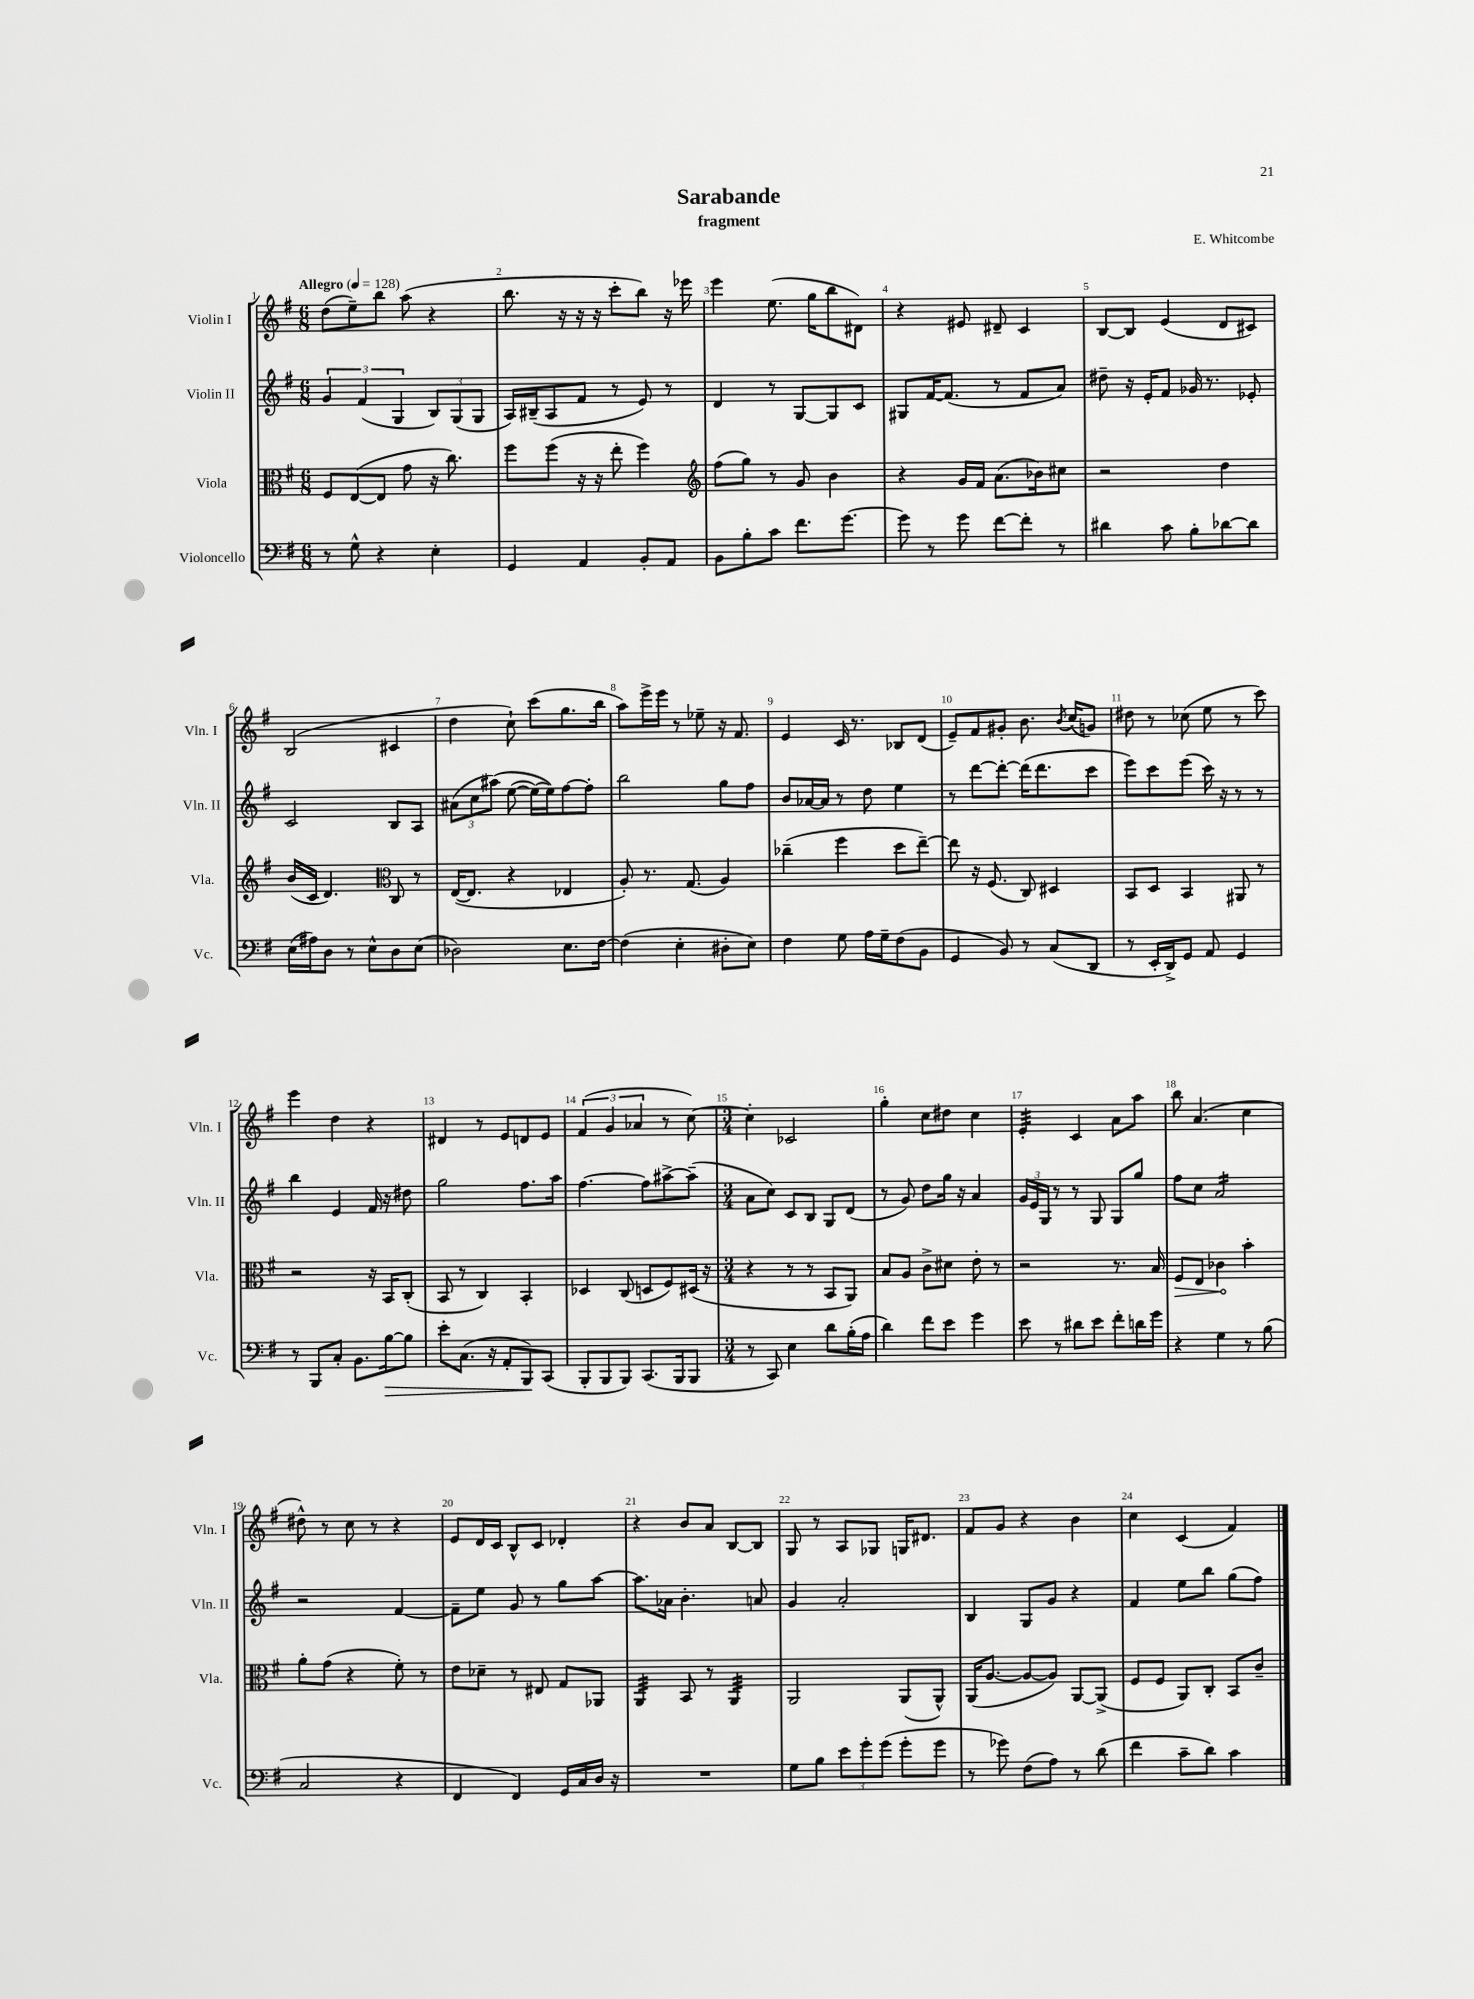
\header { title = "Sarabande" composer = "E. Whitcombe" subtitle = "fragment" }
<<
\new StaffGroup <<
\new Staff = "s0" \with { instrumentName = "Violin I" shortInstrumentName = "Vln. I" } {
    \clef treble \key g \major \numericTimeSignature \time 6/8 \tempo "Allegro" 4 = 128
    \autoBeamOff d''8[( e''8--) b''8] a''8( r4 |
    b''8. r16 r16 r16 c'''8[-. b''8]) r16 ees'''16 |
    e'''4 e''8.( g''16[ b''8 dis'8]) |
    r4 eis'8 dis'8-- c'4 |
    b8[~ b8] e'4( d'8[ cis'8]) |
    b2( cis'4 |
    d''4 c''8-!) c'''8[( g''8. b''16] |
    a''8[) e'''16-> e'''16] r8 ees''8-- r16 fis'8. |
    e'4 c'16 r8. bes8[ d'8]( |
    e'8[--) fis'8 gis'8]-. b'8. \acciaccatura { b'8 } c''16[( g'8]) |
    dis''8 r8 ces''8( e''8 r8 c'''8) |
    e'''4 d''4 r4 |
    dis'4 r8 e'8[ d'8 e'8] |
    \tuplet 3/2 { fis'4( g'4 aes'4 } r8 c''8~) |
    \numericTimeSignature \time 3/4 c''4-. ces'2 |
    g''4-. c''8[ dis''8] c''4 |
    e'4:32-. c'4 a'8[ a''8] |
    b''8 a'4.( c''4 |
    dis''8-^) r8 c''8 r8 r4 |
    e'8[ d'16 c'16] b8[-^ c'8] des'4-. |
    r4 b'8[ a'8] b8[~ b8] |
    g8 r8 a8[ ges8] g16[ dis'8.] |
    fis'8[ g'8] r4 b'4 |
    c''4 c'4( fis'4) \bar "|." |
}
\new Staff = "s1" \with { instrumentName = "Violin II" shortInstrumentName = "Vln. II" } {
    \clef treble \key g \major \numericTimeSignature \time 6/8
    \autoBeamOff \tuplet 3/2 { g'4 fis'4( g4 } \tuplet 3/2 { b8[) g8( g8] } |
    a16[) bis16--( a8 fis'8] r8 e'8) r8 |
    d'4 r8 g8[~ g8 c'8] |
    gis8[ fis'16~ fis'8.]( r8 fis'8[ a'8]) |
    dis''8-- r16 e'16[-. fis'8] ges'16 r8. ees'8-. |
    c'2 b8[ a8] |
    \tuplet 3/2 { ais'8[( c''8 ais''8])\( } e''8~( e''16[~) e''16\) fis''8~ fis''8]-. |
    b''2 g''8[ fis''8] |
    b'8[ aes'16~ aes'16] r8 d''8 e''4 |
    r8 d'''8[~ d'''8]~-. d'''16[( d'''8. c'''8] |
    e'''8[) c'''8 e'''8]( c'''16) r16 r8 r8 |
    b''4 e'4 fis'16 r16 dis''8 |
    g''2 fis''8.[ a''16] |
    fis''4.~ fis''8[ ais''8~-> ais''8]--( |
    \numericTimeSignature \time 3/4 a'8[ c''8]) c'8[ b8] g8[ d'8]( |
    r8 g'8) d''8[ g''16] r16 a'4 |
    \tuplet 3/2 { g'16[ e'16 g16] } r8 r8 g8 g8[ g''8] |
    fis''8[ c''8] a'2:16 |
    r2 fis'4~ |
    fis'8[-- e''8] g'8 r8 g''8[ a''8]~ |
    a''8.[ aes'16] b'4.-. a'8 |
    g'4 a'2-. |
    b4 g8[ g'8] r4 |
    fis'4 e''8[ b''8] g''8[( fis''8]) \bar "|." |
}
\new Staff = "s2" \with { instrumentName = "Viola" shortInstrumentName = "Vla." } {
    \clef alto \key g \major \numericTimeSignature \time 6/8
    \autoBeamOff fis8[ e8~( e8] g'8 r16 c''8.) |
    fis''8[ fis''8]( r16 r16 e''8-. fis''4) |
    \clef treble fis''8[( g''8]) r8 g'8 b'4 |
    r4 g'16[ fis'16] a'8.[( bes'16) cis''8] |
    r2 d''4 |
    b'16[( c'16] d'4.) \clef alto c8 r8 |
    e16[~( e8.] r4 ees4 |
    a8-.) r8. g8.( a4) |
    ces''4--( fis''4 d''8[ e''8]~--) |
    e''8 r16 fis8.( c8) dis4 |
    b,8[ d8] b,4 ais,8 r8 |
    r2 r16 b,16[ c8]-.( |
    b,8 r8 c4) b,4-. |
    des4 c8( d8[ fis8) dis16]( r16 |
    \numericTimeSignature \time 3/4 r4 r8 r8 b,8[ a,8]) |
    b8[ a8] c'8[-> dis'8] e'8-. r8 |
    r2 r8. b16 |
    \once \override Hairpin.circled-tip = ##t fis8[\> e8] ces'4\! b'4-. |
    a'8[-. g'8]( r4 fis'8-.) r8 |
    e'8[ des'8]-- r8 eis8 g8[ aes,8] |
    a,4:32 b,8 r8 a,4:32 |
    a,2 a,8[( a,8]-^) |
    a,16[( a8.]~ a8[~ a8]) a,8[~ a,8]->( |
    fis8[ fis8] a,8[) c8]-. b,8[ c'8]-- \bar "|." |
}
\new Staff = "s3" \with { instrumentName = "Violoncello" shortInstrumentName = "Vc." } {
    \clef bass \key g \major \numericTimeSignature \time 6/8
    \autoBeamOff r8 g8-^ r4 e4-. |
    g,4 a,4 b,8[-. a,8] |
    b,8[ b8-. c'8] fis'8.[ g'8.]~ |
    g'8 r8 g'8 fis'8[~ fis'8]-. r8 |
    dis'4 c'8 b8[-. des'8~ des'8] |
    e16[( ais16) d8] r8 e8[-^ d8 e8]( |
    des2) e8.[ fis16]~ |
    fis4( e4-. dis8[-. e8]) |
    fis4 g8 a16[ g16-- fis8( b,8] |
    g,4 b,8) r8 c8[( d,8] |
    r8 e,16[-. d,16->) g,8] a,8 g,4 |
    r8 b,,8[ c8]-. b,8.[ b16~\> b8] |
    e'8[-. c8.]( r16 a,8[-. b,,8\!) c,8]( |
    b,,8[-. b,,8 b,,8]) c,8.[( b,,16 b,,8] |
    \numericTimeSignature \time 3/4 r8 c,8) e4 d'8[ b16-.( a16] |
    d'4) fis'8[ e'8] g'4 |
    e'8 r8 dis'8[ e'8] fis'8[-. d'16 g'16] |
    r4 g4 r8 b8( |
    c2 r4 |
    fis,4 fis,4) g,16[ c16 d16] r16 |
    R2. |
    g8[ b8] \tuplet 3/2 { e'8[ g'8-. g'8]( } g'8[-. g'8] |
    r8 ges'8) fis8[( a8]) r8 d'8( |
    fis'4 c'8[-- d'8]) c'4 \bar "|." |
}
>>
>>
\layout { \context { \Score \override BarNumber.break-visibility = ##(#f #t #t) barNumberVisibility = #all-bar-numbers-visible } }
